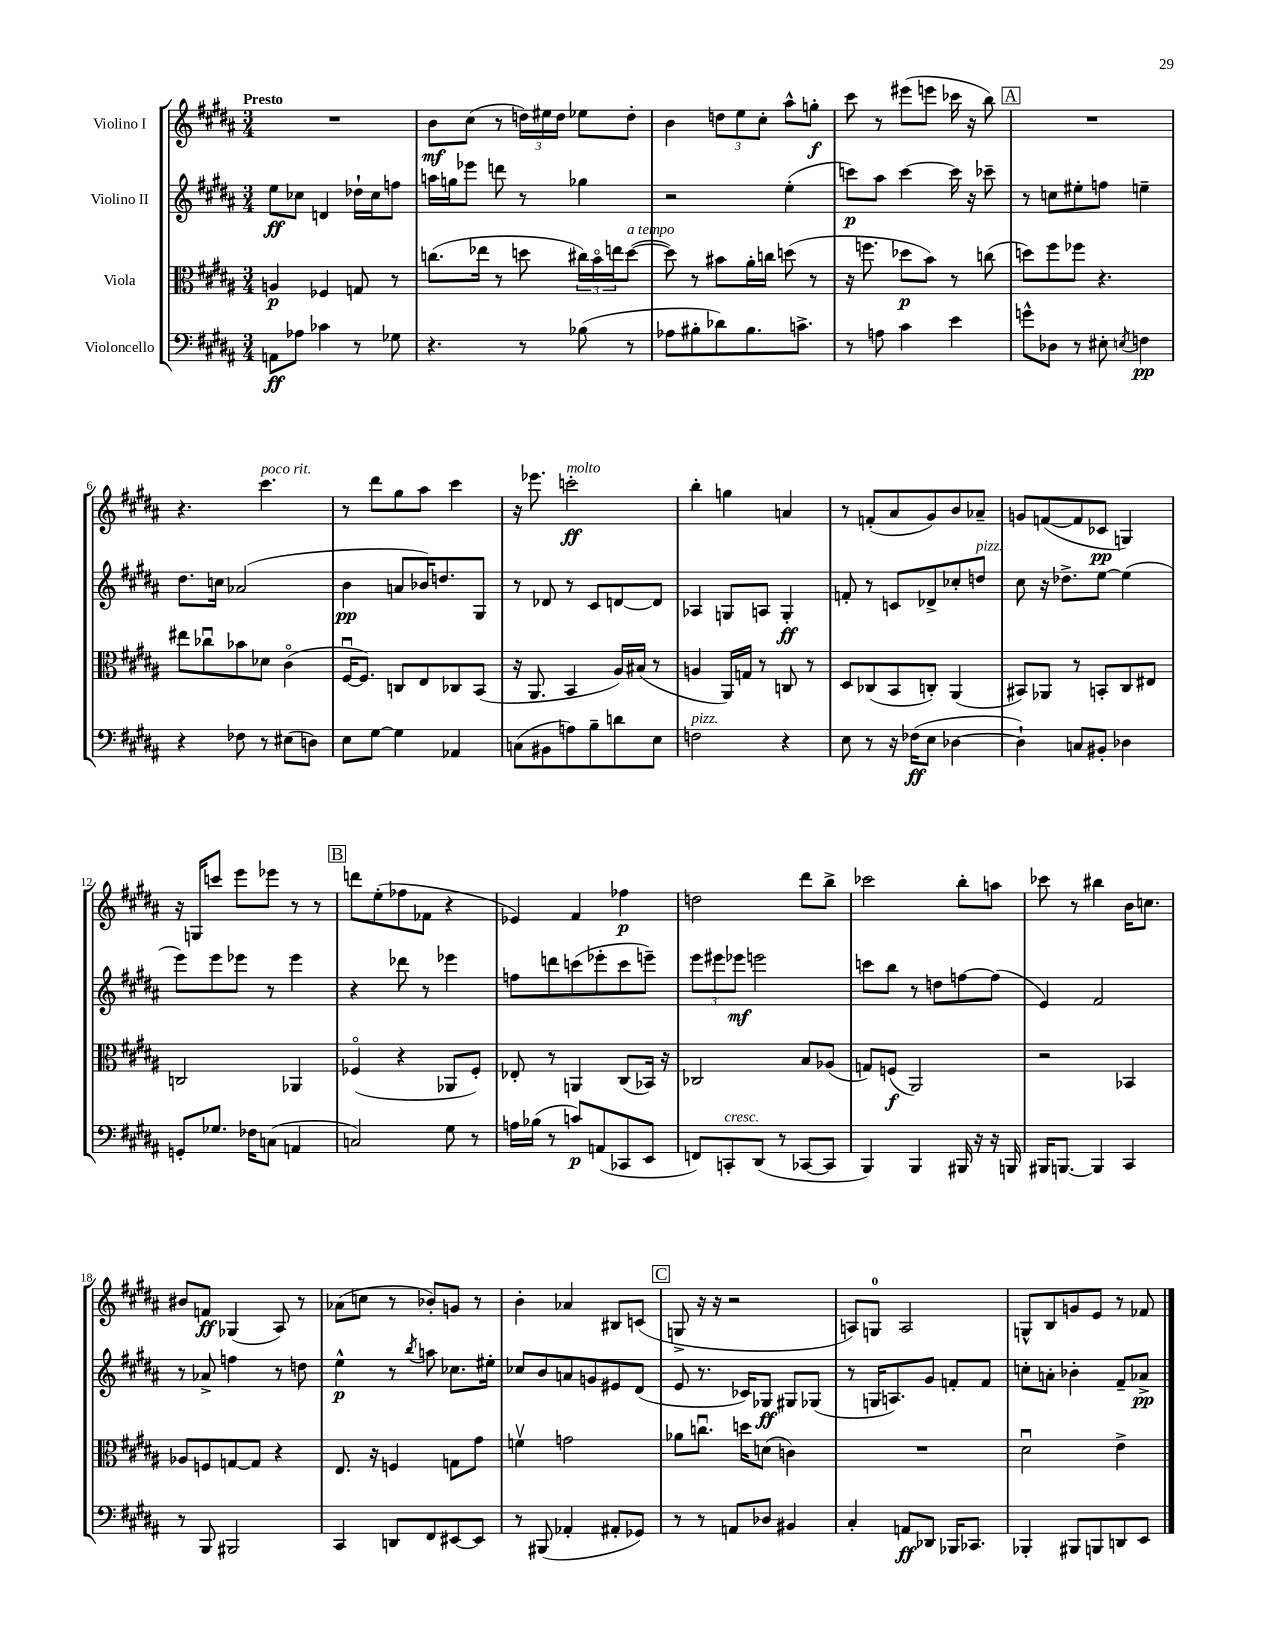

**kern	**kern	**kern	**kern
*staff4	*staff3	*staff2	*staff1
*clefF4	*clefC3	*clefG2	*clefG2
*k[f#c#g#d#a#]	*k[f#c#g#d#a#]	*k[f#c#g#d#a#]	*k[f#c#g#d#a#]
*M3/4	*M3/4	*M3/4	*M3/4
8AA	4A	8ee	2.r
8A-	.	8cc-	.
4c-	4F-	4d	.
8r	8G	16dd-`	.
.	.	16cc-	.
8G-	8r	8ff	.
=	=	=	=
4.r	(8.cc	16aa	8b
.	.	16gg	.
.	.	8eee-	(8cc#
.	16ee-	.	.
.	8r	8ddd	8r
8r	8dd	8r	24dd)
.	.	.	24ee#
.	.	.	24dd
(8B-	24cc#)	4gg-	8ee-
.	24bo	.	.
.	24ee	.	.
8r	([8dd	.	8dd'
=	=	=	=
8A-	8dd])	2r	4b
8B#'	8r	.	.
8d-)	8b#	.	12dd
.	.	.	12ee
8.B#	16a#'	.	.
.	.	.	12cc#'
.	16cc	.	.
.	(8dd	(4ee'	8aa#^^
8.c^	.	.	.
.	8r	.	8gg'
=	=	=	=
8r	16r	8ccc)	8ccc#
.	8.ff	.	.
8A	.	8aa#	8r
4c#	8dd-	[4ccc	(8eee#
.	8b)	.	8eee
4e	8r	16ccc]	16ccc-
.	.	16r	16r
.	(8cc	8ccc-~	8bb)
=	=	=	=
8g^^	8dd)	8r	2.r
8D-	8ff#	8cc	.
8r	8ff-	8ee#'	.
8E#'	4.r	8ff	.
8qE	.	.	.
4F	.	4ee~	.
=	=	=	=
4r	8ee#	8.dd#	4.r
.	8cc-u	.	.
.	.	16cc	.
8F-	8b-	(2a-	.
8r	8d-	.	4.ccc#
(8E#	(4c#o	.	.
8D)	.	.	.
=	=	=	=
8E	[16F#u	4b	8r
.	8.F#])	.	.
[8G#	.	.	8ddd#
4G#]	8C	8a	8gg#
.	8E	16b-)	8aa#
.	.	8.dd	.
4AA-	8C-	.	4ccc#
.	(8BB	8G#	.
=	=	=	=
(8C	16r	8r	16r
.	8.AA#	.	8.eee-
8BB#	.	8d-	.
8A)	4BB	8r	2ccc'
8B~	.	8c#	.
8d	16A#)	[8d	.
.	(16B#	.	.
8E	8r	8d]	.
=	=	=	=
2F	4A	4A-	4bb'
.	16AA#)	8G	4gg
.	16G	.	.
.	8r	8A	.
4r	8C	4G'	4a
.	8r	.	.
=	=	=	=
8E	8D#	8f'	8r
8r	(8C-	8r	(8f'
16r	8BB	8c	8a#
(16F-	.	.	.
8E	8C')	8d-^	8g#)
[4D-	(4AA#	8cc-'	8b
.	.	8dd	8a-~
=	=	=	=
4D-`])	8BB#)	8cc#	8g
.	8AA-	16r	([8f
.	.	8.dd-^	.
8C	8r	.	8f]
8BB#'	8BB'	[8ee	8c-
4D-	8C#	(4ee]	4G)
.	8E#	.	.
=	=	=	=
8GG'	2C	8eee)	16r
.	.	.	16G
8.G-	.	8eee	8ccc
.	.	8eee-	8eee
16F-	.	.	.
(8C	.	8r	8eee-
4AA	4AA-	4eee-	8r
.	.	.	8r
=	=	=	=
2C)	(4F-o	4r	8ddd
.	.	.	(8ee'
.	4r	8ddd-	8ff-
.	.	8r	8f-
8G#	8AA-	4eee-	4r
8r	8F-')	.	.
=	=	=	=
16A	8E-'	8ff	4e-)
(16B-	.	.	.
8r	8r	8ddd	.
8c)	4AA	(8ccc	4f#
(8AA	.	8eee-'	.
8CC-	(8C#	8ccc	4ff-
8EE	16BB-)	8eee~)	.
.	16r	.	.
=	=	=	=
8FF)	2C-	12eee	2dd
.	.	12eee#	.
8CC'	.	.	.
.	.	12eee-	.
(8DD#	.	2eee	.
8r	.	.	.
[8CC-	8B	.	8ddd#
8CC-]	(8A-	.	8bb^
=	=	=	=
4BBB)	8G)	8ccc	2ccc-
.	(8F	8bb	.
4BBB	2AA#)	8r	.
.	.	8dd	.
16BBB#	.	[8ff	8bb'
16r	.	.	.
16r	.	(8ff]	8aa
16BBB	.	.	.
=	=	=	=
16BBB#	2r	4e)	8ccc-
[8.BBB	.	.	.
.	.	.	8r
4BBB]	.	2f#	4bb#
4CC#	4BB-	.	16b
.	.	.	8.cc
=	=	=	=
8r	8A-	8r	8b#
8BBB	8F	8a-^	8f
2BBB#	[8G	4ff	(4G-
.	8G]	.	.
.	4r	8r	8A#)
.	.	8dd	8r
=	=	=	=
4CC#	8.E	4ee^^	(8a-
.	.	.	8cc
.	16r	.	.
8DD	4F	8r	8r
.	.	8qbb	.
8FF#	.	8aa	8b-')
[8EE#	8G	8.cc-	8g
8EE#]	8g#	.	8r
.	.	16ee#'	.
=	=	=	=
8r	4fv	8cc-	4b'
(8BBB#	.	8b	.
4AA-'	2g	8a	4a-
.	.	8g	.
8AA#'	.	8e#	8B#
8GG-)	.	(8d#	(8c
=	=	=	=
8r	8a-	8e	8G^
8r	8.ccu	8.r	16r
.	.	.	16r
8AA	.	.	2r
.	16dd	16c-)	.
8D-	(8d	8G-	.
4BB#	4c)	8G#	.
.	.	(8G-	.
=	=	=	=
4C#'	2.r	8r	8A)
.	.	16G	8G
.	.	8.A)	.
8AA	.	.	2A
8DD-	.	8g#	.
16BBB-	.	8f'	.
8.CC-	.	.	.
.	.	8f	.
=	=	=	=
4BBB-'	2d#u	8cc'	8G^^
.	.	8a'	8B
8BBB#	.	4b-'	8g
8BBB	.	.	8e
8DD	4e^	8f#~	8r
8EE	.	8a-^	8f-
==	==	==	==
*-	*-	*-	*-
